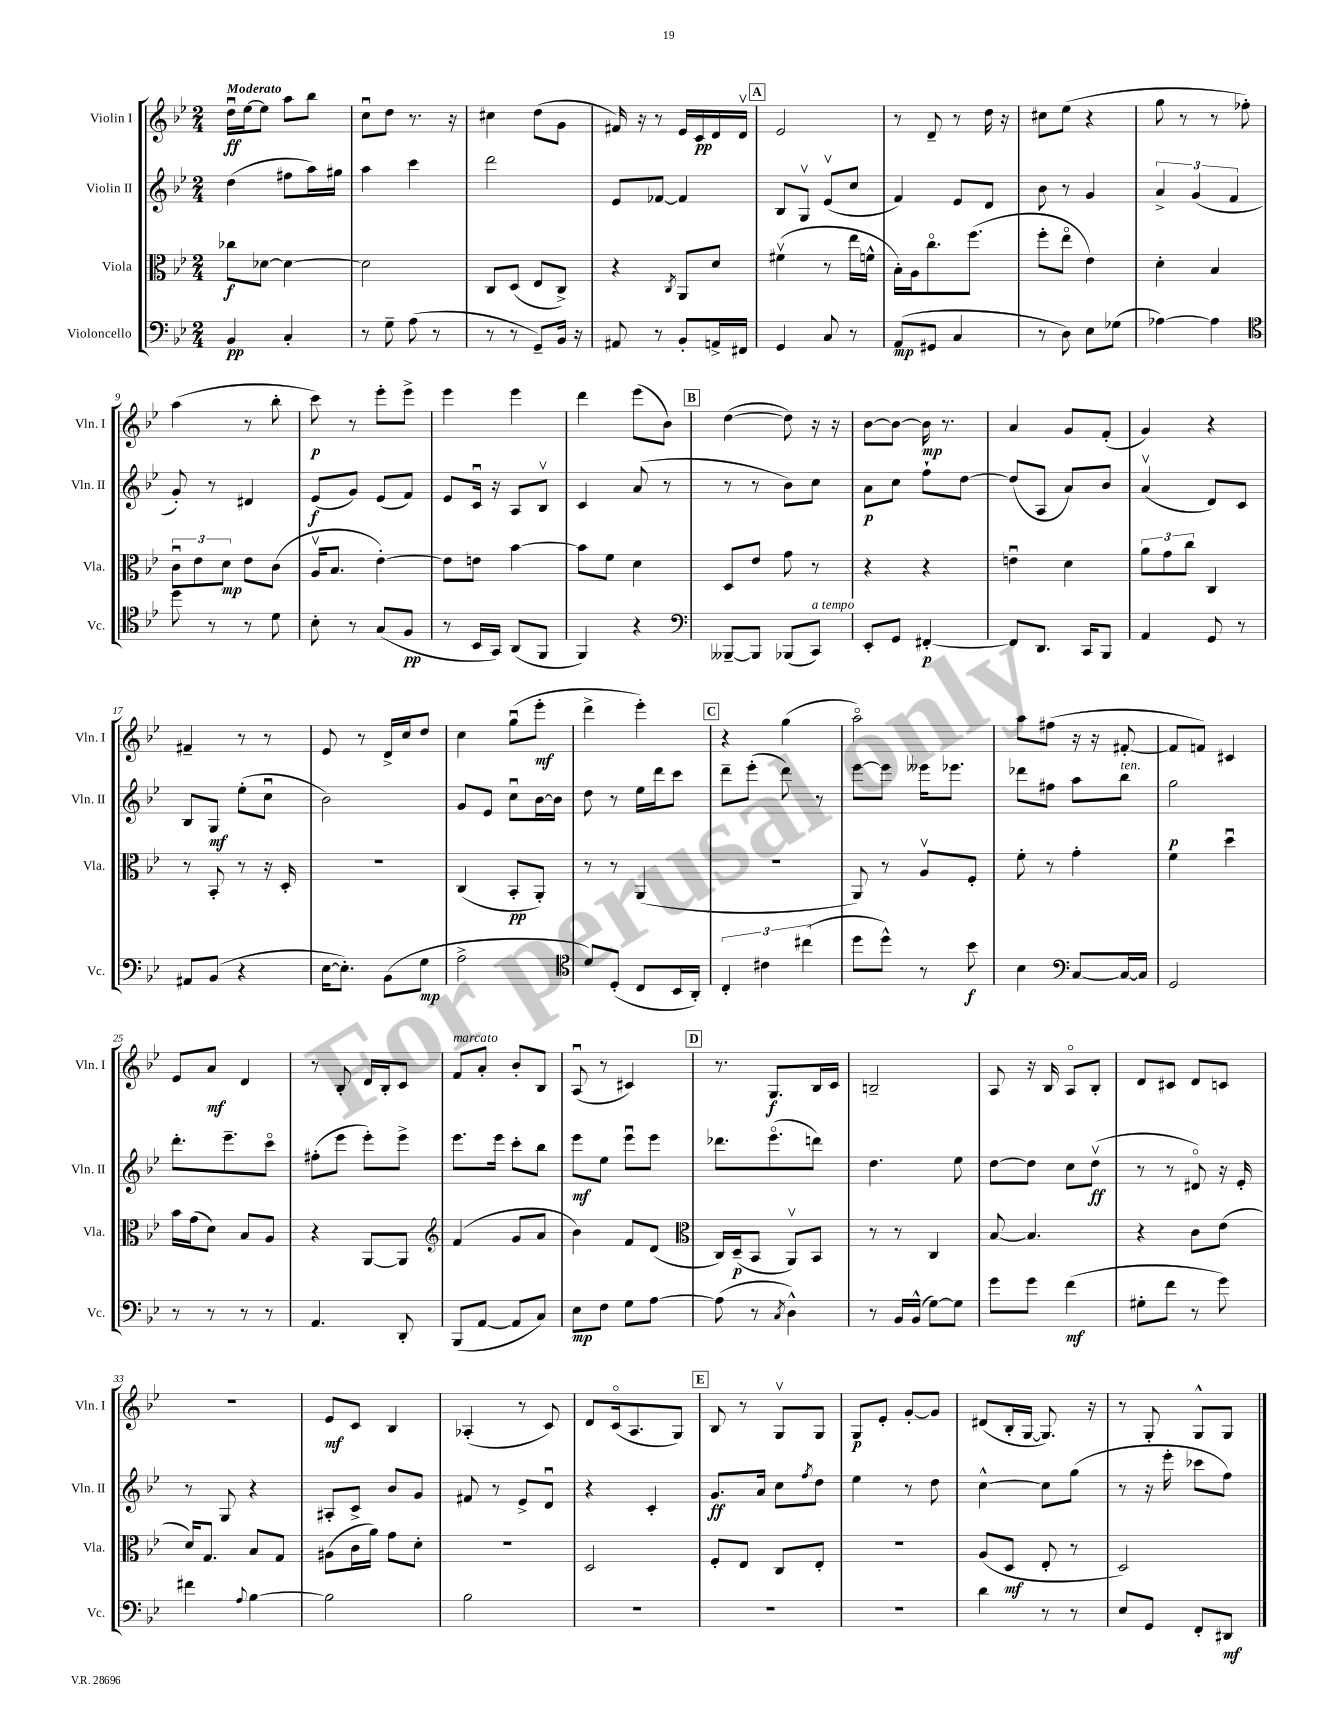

**kern	**kern	**kern	**kern
*staff4	*staff3	*staff2	*staff1
*clefF4	*clefC3	*clefG2	*clefG2
*k[b-e-]	*k[b-e-]	*k[b-e-]	*k[b-e-]
*M2/4	*M2/4	*M2/4	*M2/4
4BB-/	8cc-\L	(4dd\	16ddu\LL
.	.	.	[16ee-\J
.	[8d-\J	.	8ee-\]J
4C'/	4d-\_	8ff#\L	8aa\L
.	.	16aa\L)	8bb-\J
.	.	16gg#\JJ	.
=	=	=	=
8r	2d-\]	4aa\	8ccu\L
8G~\	.	.	8dd\J
(8A\	.	4ccc\	8.r
8r	.	.	.
.	.	.	16r
=	=	=	=
8r	8C/L	2ddd\	4cc#\
8r	(8D/J	.	.
8GG~/L)	8E-/L	.	(8dd\L
16BB-/Jk	8C^/J)	.	8g\J
16r	.	.	.
=	=	=	=
8AA#/	4r	8e-/L	16f#/)
.	.	.	16r
8r	.	[8f-/J	8r
.	8qC/	.	.
8BB-'/L	8AA/L	4f-/]	16e-/LL
.	.	.	16c/
16AA^/L	8d/J	.	16d/
16FF#/JJ	.	.	16dv/JJ
=	=	=	=
4GG/	(4f#v\	8B-/L	2e-/
.	.	8Gv/J	.
8C/	8r	(8e-v/L	.
8r	16ee-\LL	8cc/J	.
.	16f^^\JJ	.	.
=	=	=	=
(8AA/L	16B-'\LL)	4f/)	8r
.	16A\J	.	.
8GG#/J	8.cco\	.	8d~/
4C/	.	8e-/L	8r
.	(8.ff\J	.	.
.	.	8d/J	16dd\
.	.	.	16r
=	=	=	=
8r	8ff'\L	8b-\	8cc#\L
8D\)	8ee-o\J	8r	(8ee-\J
8E-\L	4e-\)	4g/	4r
(8G-\J	.	.	.
=	=	=	=
[4A-\)	4d'\	6a^/	8gg\
.	.	.	8r
.	.	(6g/	.
4A-\]	4B-/	.	8r
.	.	6f/	.
.	.	.	8ff-'\)
=	=	=	=
*clefC4	*	*	*
8dd\	12cu\L	8g'/)	(4aa\
.	12e-\	.	.
8r	.	8r	.
.	12d\J	.	.
8r	8e-\L	4d#/	8r
8d\	(8c\J	.	8bb-'\
=	=	=	=
8B-'\	16Av/LK	(8e-/L	8ccc\)
.	8.B-/J	.	.
8r	.	8g/J)	8r
(8G/L	[4e-'\)	(8e-/L	8eee-'\L
8F/J	.	8f/J)	8eee-^\J
=	=	=	=
8r	8e-\]L	8e-/L	4eee-\
16BB-/LL	8e\J	16cu/Jk	.
16GG/JJ)	.	16r	.
(8AA/L	[4b-\	8A/L	4eee-\
8FF/J	.	8B-v/J	.
=	=	=	=
4FF/)	8b-\]L	4c/	4ddd\
.	8f\J	.	.
4r	4d\	(8a/	(8eee-\L
.	.	8r	8b-\J)
=	=	=	=
*clefF4	*	*	*
[8BBB--~/L	8D/L	8r	([4dd\
8BBB--/]J	8e-/J	8r	.
(8BBB-/L	8g\	8b-\L)	8dd\])
8CC/J)	8r	8cc\J	16r
.	.	.	16r
=	=	=	=
8EE-'/L	4r	8a\L	[8b-\L
8GG/J	.	8cc\J	8b-\_J
[4FF#'/	4r	8ff`\L	16b-\]
.	.	.	8.r
.	.	[8dd\J	.
=	=	=	=
8FF#/]L	4eu\	(8dd/]L	4a/
8.DD/J	.	8A/J	.
.	4d\	8a/L)	8g/L
16CC/LK	.	.	.
8BBB-/J	.	8b-/J	(8f'/J
=	=	=	=
4AA/	12a\L	(4av/	4g/)
.	12g\	.	.
.	12cc\J	.	.
8GG/	4C/	8d/L)	4r
8r	.	8c/J	.
=	=	=	=
8AA#/L	8r	8B-/L	4f#~/
(8BB-/J	8BB-'/	8G/J	.
4r	8r	(8ee-'\L	8r
.	16r	8ccu\J	8r
.	16D'/	.	.
=	=	=	=
[16E-\LK	2r	2b-\)	8e-/
8.E-'\]J)	.	.	.
.	.	.	8r
(8BB-\L	.	.	16d^/LL
.	.	.	16cc/J
8G\J	.	.	8dd/J
=	=	=	=
2A^\	(4C/	8g/L	4cc\
.	.	8e-/J	.
.	8BB-'/L	8ccu\L	(8ggu\L
.	8AA'/J)	[16b-\L	8eee-'\J
.	.	16b-\]JJ	.
=	=	=	=
*clefC4	*	*	*
8d/L)	8r	8dd\	4ddd^\
(8D'/J	8r	8r	.
8C/L	(4AA/	16ee-\LL	4eee-'\)
.	.	16ddd\J	.
16BB-/L	.	8ccc\J	.
16AA'/JJ)	.	.	.
=	=	=	=
6C'/	2r	8ddd~\L	4r
.	.	(8eee-'\J	.
6c#\	.	.	.
.	.	8ddd\)	(4gg\
(6cc#\	.	.	.
.	.	8r	.
=	=	=	=
8dd\L	8AA/)	[8eee-\L	2aao\)
8dd^^\J)	8r	8eee-\]J	.
8r	8Av/L	16eee--\LK	.
.	.	8.eee-\J	.
8b-\	8F'/J	.	.
=	=	=	=
4B-\	8f'\	8ddd-\L	8aa\L
.	8r	8ff#\J	(8ff#\J
*clefF4	*	*	*
[8C/L	4g'\	8aa\L	16r
.	.	.	16r
16C/_L	.	8bb-\J	[8f#'/
16C/]JJ	.	.	.
=	=	=	=
2GG/	4f\	2gg\	8f#/]L
.	.	.	8f/J)
.	4ddu\	.	4c#/
=	=	=	=
8r	16b-\LL	8.ddd'\L	8e-/L
.	(16g\J	.	.
8r	8d\J)	.	8a/J
.	.	8.eee-~\	.
8r	8B-/L	.	4d/
8r	8A/J	8ccco\J	.
=	=	=	=
4.AA/	4r	(8ff#'\L	8r
.	.	8eee-\J	8B-'/
.	[8AA/L	8eee-'\L)	16d/LL
.	.	.	16B-'/J
8DD'/	8AA/]J	8eee-^\J	8c/J
=	=	=	=
*	*clefG2	*	*
(8BBB-/L	(4f/	8.eee-\L	8f/L
[8AA/J	.	.	8a'/J
.	.	16eee-\Jk	.
8AA/]L	8g/L	8ccc'\L	8b-'/L
8C/J)	8a/J	8bb-\J	8B-/J
=	=	=	=
8E-\L	4b-\)	8eee-\L	(8Au/
8F\J	.	8ee-\J	8r
8G\L	8f/L	8eee-u\L	4c#/)
[8A\J	(8d/J	8eee-\J	.
=	=	=	=
*	*clefC3	*	*
(8A\]	16C/LL)	8.ddd-\L	8.r
.	(16D~/J	.	.
8r	8BB-/J	.	.
.	.	(8.eee-o\	8.G/L
8qC/	.	.	.
4D^^\)	8AAv/L)	.	.
.	8BB-/J	8ddd\J)	16B-/L
.	.	.	16c/JJ
=	=	=	=
8r	8r	4.dd\	2B~/
16BB-/LL	8r	.	.
(16BB-^^/JJ	.	.	.
[8G\L)	4C/	.	.
8G\]J	.	8ee-\	.
=	=	=	=
8g\L	[8B-/	[8dd\L	8A/
8g\J	4.B-/]	8dd\]J	16r
.	.	.	16B-/
(4f\	.	8cc\L	8Ao/L
.	.	(8ddv\J	8B-'/J
=	=	=	=
8G#'\L	4r	8r	8d/L
8f\J	.	8r	8c#/J
8r	8c\L	8d#o/)	8d/L
8g\)	(8e-\J	16r	8c/J
.	.	16e-'/	.
=	=	=	=
4f#\	16d/LK)	8r	2r
.	8.G/J	.	.
.	.	8G/	.
8qqA/	.	.	.
[4B-\	8B-/L	4r	.
.	8G/J	.	.
=	=	=	=
2B-\]	(8A#\L	8A#'/L	8e-/L
.	16c\L	8c^/J	8c/J
.	16a\JJ)	.	.
.	8g\L	8b-/L	4B-/
.	8d'\J	8g/J	.
=	=	=	=
2B-\	2r	8f#/	(4A-'/
.	.	8r	.
.	.	8e-^/L	8r
.	.	8du/J	8c/)
=	=	=	=
2r	2D/	4r	8d/L
.	.	.	(16co/k
.	.	.	8.A/
.	.	4c'/	.
.	.	.	8G/J)
=	=	=	=
2r	8F'/L	8.g/L	8B-/
.	8E-/J	.	8r
.	.	16a/Jk	.
.	8C/L	8cc\L	8Gv/L
.	.	8qff/	.
.	8E-'/J	8dd\J	8G/J
=	=	=	=
2r	2r	4ee-\	8G/L
.	.	.	8e-'/J
.	.	8r	[8g'/L
.	.	8dd\	8g/]J
=	=	=	=
4d\	(8A/L	[4cc^^\	(8d#/L
.	8D/J	.	16B-'/L
.	.	.	[16G/JJ
8r	8E-'/	8cc\]L	8.G/])
8r	8r	(8gg\J	.
.	.	.	16r
=	=	=	=
8E-/L	2D/)	8r	8r
8GG/J	.	16r	8G'/
.	.	16eee-'\	.
8FF'/L	.	8ccc-\L	8G^^/L
8DD#/J	.	8ff\J)	8G/J
==	==	==	==
*-	*-	*-	*-
